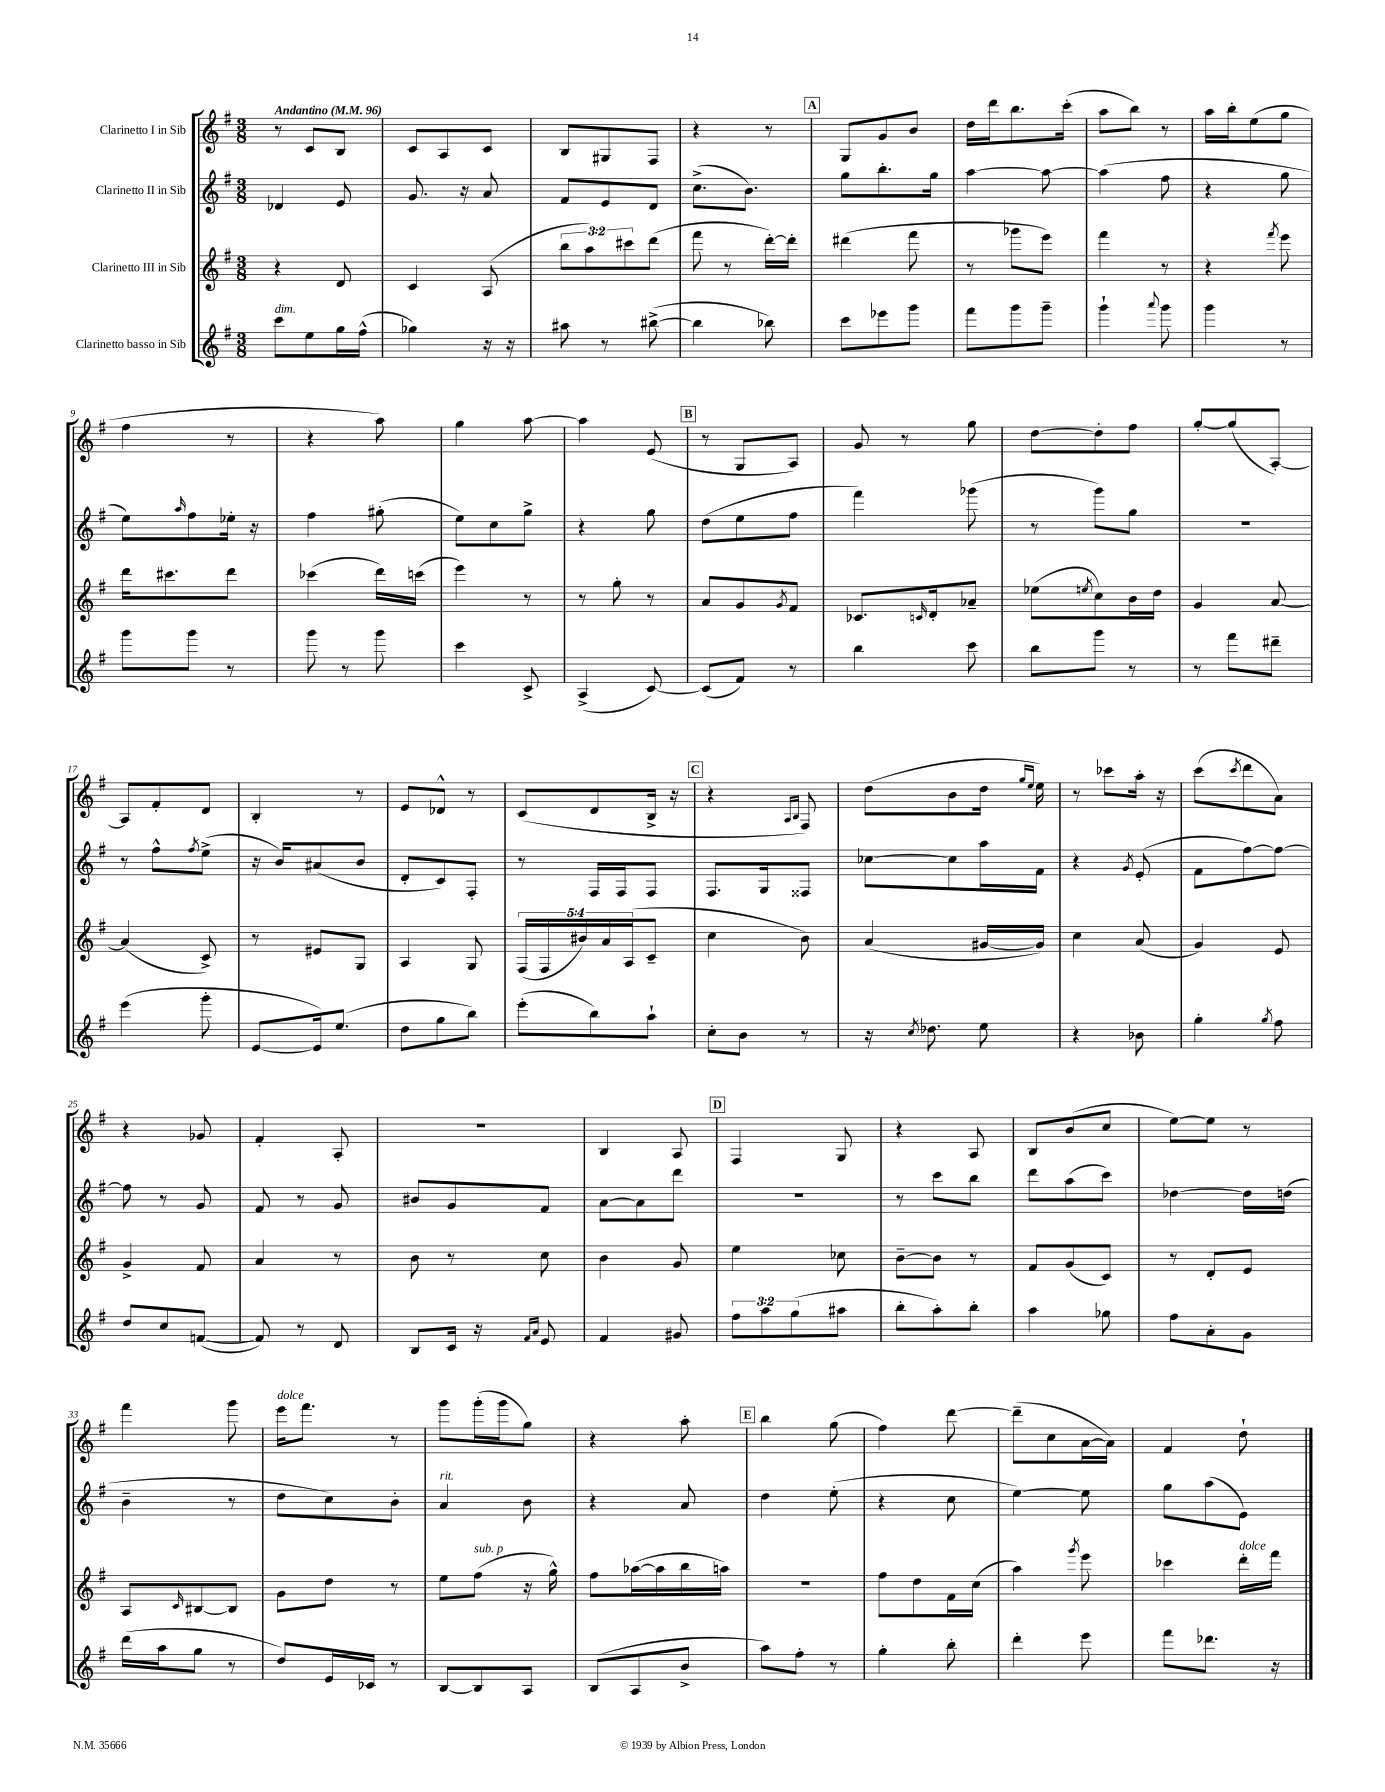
<<
\new StaffGroup <<
\new Staff = "s0" \with { instrumentName = "Clarinetto I in Sib" } {
    \clef treble \key g \major \numericTimeSignature \time 3/8 \tempo "Andantino" 4 = 96
    r8 c'8 b8 |
    c'8 a8 c'8 |
    b8 gis8 fis8 |
    r4 r8 |
    \mark \markup { \box "A" } g8 g'8 b'8 |
    d''16 d'''16 b''8. c'''16-.( |
    a''8 b''8) r8 |
    a''16 b''16-. e''8( g''8 |
    fis''4 r8 |
    r4 a''8) |
    g''4 a''8~ |
    a''4 e'8( |
    \mark \markup { \box "B" } r8 g8 a8) |
    g'8 r8 g''8 |
    d''8~ d''8-. fis''8 |
    g''8~-. g''8( a8~-.) |
    a8 fis'8-. d'8 |
    b4-. r8 |
    e'8 des'8-^ r8 |
    c'8( d'8 b16-> r16 |
    \mark \markup { \box "C" } r4 \grace { a16 b16 } fis8) |
    d''8( b'8 d''16 \grace { g''16 e''16 } e''16) |
    r8 ces'''8 a''16-. r16 |
    c'''8( \acciaccatura { c'''8 } d'''8 a'8) |
    r4 ges'8 |
    fis'4-. a8-. |
    R4. |
    b4 a8 |
    \mark \markup { \box "D" } fis4 g8 |
    r4 a8 |
    b8 b'8( c''8 |
    e''8~) e''8 r8 |
    fis'''4 g'''8 |
    e'''16^\markup { \italic "dolce" } fis'''8. r8 |
    g'''8 g'''16-.( g'''16 g''8) |
    r4 a''8-. |
    \mark \markup { \box "E" } b''4 g''8( |
    fis''4) d'''8~ |
    d'''8--( c''8 a'16~ a'16) |
    fis'4 d''8-! \bar "|." |
}
\new Staff = "s1" \with { instrumentName = "Clarinetto II in Sib" } {
    \clef treble \key g \major \numericTimeSignature \time 3/8
    des'4 e'8 |
    g'8. r16 a'8 |
    fis'8 e'8 d'8 |
    c''8.->( b'8.) |
    \mark \markup { \box "A" } g''8 b''8.-. g''16 |
    a''4~ a''8~ |
    a''4( fis''8 |
    r4 g''8 |
    e''8) \grace { a''16 } fis''8 ees''16-. r16 |
    fis''4 gis''8-.( |
    e''8) c''8 g''8-> |
    r4 g''8 |
    \mark \markup { \box "B" } d''8( e''8 fis''8 |
    fis'''4) ges'''8( |
    r8 g'''8) g''8 |
    R4. |
    r8 fis''8-^ \acciaccatura { fis''8 } e''8->( |
    r16 b'16) ais'8( b'8 |
    d'8-. c'8) fis8-. |
    r8 fis16 fis16 fis8 |
    \mark \markup { \box "C" } fis8. g16 fisis8 |
    ces''8~ ces''8 a''16 fis'16 |
    r4 \acciaccatura { g'8 } e'8-.( |
    fis'8 fis''8~) fis''8~ |
    fis''8 r8 g'8 |
    fis'8 r8 g'8 |
    bis'8 g'8 fis'8 |
    a'8~ a'8 d'''8 |
    \mark \markup { \box "D" } R4. |
    r8 c'''8 b''8 |
    d'''8 a''8( c'''8) |
    des''4~ des''16 d''16( |
    b'4-- r8 |
    d''8 c''8) b'8-. |
    a'4^\markup { \italic "rit." } b'8 |
    r4 a'8 |
    \mark \markup { \box "E" } d''4 e''8-.( |
    r4 c''8 |
    e''4~) e''8 |
    g''8 a''8( e'8) \bar "|." |
}
\new Staff = "s2" \with { instrumentName = "Clarinetto III in Sib" } {
    \clef treble \key g \major \numericTimeSignature \time 3/8 \override Staff.TupletNumber.text = #tuplet-number::calc-fraction-text
    r4 d'8 |
    c'4 a8( |
    \tuplet 3/2 { b''8 a''8) cis'''8 } d'''8( |
    fis'''8 r8 d'''16~-.) d'''16-. |
    \mark \markup { \box "A" } dis'''4( fis'''8 |
    r8 ges'''8 e'''8) |
    fis'''4 r8 |
    r4 \acciaccatura { fis'''8 } e'''8 |
    d'''16 cis'''8. d'''8 |
    ces'''4( d'''16) c'''16( |
    e'''4) r8 |
    r8 g''8-. r8 |
    \mark \markup { \box "B" } a'8 g'8 \acciaccatura { g'8 } fis'8 |
    ces'8. \grace { c'16 } d'16-. aes'8-- |
    ees''8( \acciaccatura { e''8 } c''8) b'16 d''16 |
    g'4 a'8~ |
    a'4( c'8->) |
    r8 eis'8 g8 |
    a4 g8 |
    \tuplet 5/4 { fis16( fis16 bis'16) a'16 a16( } c'8-- |
    \mark \markup { \box "C" } c''4 b'8) |
    a'4( gis'16~ gis'16) |
    c''4 a'8( |
    g'4) e'8 |
    g'4-> fis'8 |
    a'4 r8 |
    b'8 r8 c''8 |
    b'4 g'8 |
    \mark \markup { \box "D" } e''4 ces''8 |
    b'8~-- b'8 r8 |
    fis'8 g'8( c'8) |
    r8 d'8-. e'8 |
    a8 \grace { c'16 } bis8~ bis8 |
    g'8 d''8 r8 |
    e''8 fis''8^\markup { \italic "sub. p" }( r16 g''16-^) |
    fis''8 aes''16~( aes''16 b''16 a''16) |
    \mark \markup { \box "E" } R4. |
    fis''8 d''8 fis'16 c''16( |
    a''4) \acciaccatura { g'''8 } e'''8 |
    ces'''4 d'''16-.^\markup { \italic "dolce" } fis'''16 \bar "|." |
}
\new Staff = "s3" \with { instrumentName = "Clarinetto basso in Sib" } {
    \clef treble \key g \major \numericTimeSignature \time 3/8 \override Staff.TupletNumber.text = #tuplet-number::calc-fraction-text
    c'''8^\markup { \italic "dim." } e''8 g''16 fis''16-^( |
    ges''4) r16 r16 |
    ais''8 r8 bis''8~->( |
    bis''4 bes''8) |
    \mark \markup { \box "A" } c'''8 ees'''8 g'''8 |
    fis'''8 g'''8 g'''8-- |
    g'''4-! \appoggiatura { a'''8 } g'''8 |
    g'''4 r8 |
    g'''8 g'''8 r8 |
    g'''8 r8 g'''8 |
    c'''4 c'8-> |
    a4->( c'8~) |
    \mark \markup { \box "B" } c'8( fis'8) r8 |
    b''4 c'''8 |
    b''8 g'''8 r8 |
    r8 fis'''8 dis'''8-- |
    e'''4( g'''8-. |
    e'8~ e'16) e''8.( |
    d''8 g''8 b''8) |
    e'''8-.( b''8) a''8-! |
    \mark \markup { \box "C" } c''8-. b'8 r8 |
    r16 \acciaccatura { c''8 } des''8. e''8 |
    r4 bes'8 |
    g''4-. \acciaccatura { g''8 } fis''8 |
    d''8 c''8 f'8~( |
    f'8) r8 d'8 |
    b8 c'16 r16 \grace { fis'16 a'16 } e'8 |
    fis'4 gis'8 |
    \mark \markup { \box "D" } \tuplet 3/2 { fis''8 a''8 g''8( } ais''8 |
    b''8-. a''8-.) b''8-. |
    a''4 ges''8 |
    fis''8 a'8-. g'8 |
    d'''16( a''16 g''8 r8 |
    d''8) e'16 ces'16 r8 |
    b8~ b8 a8 |
    b8( a8 b'8-> |
    \mark \markup { \box "E" } a''8) fis''8-. r8 |
    g''4-. b''8-. |
    d'''4-. e'''8 |
    fis'''8 des'''8. r16 \bar "|." |
}
>>
>>
